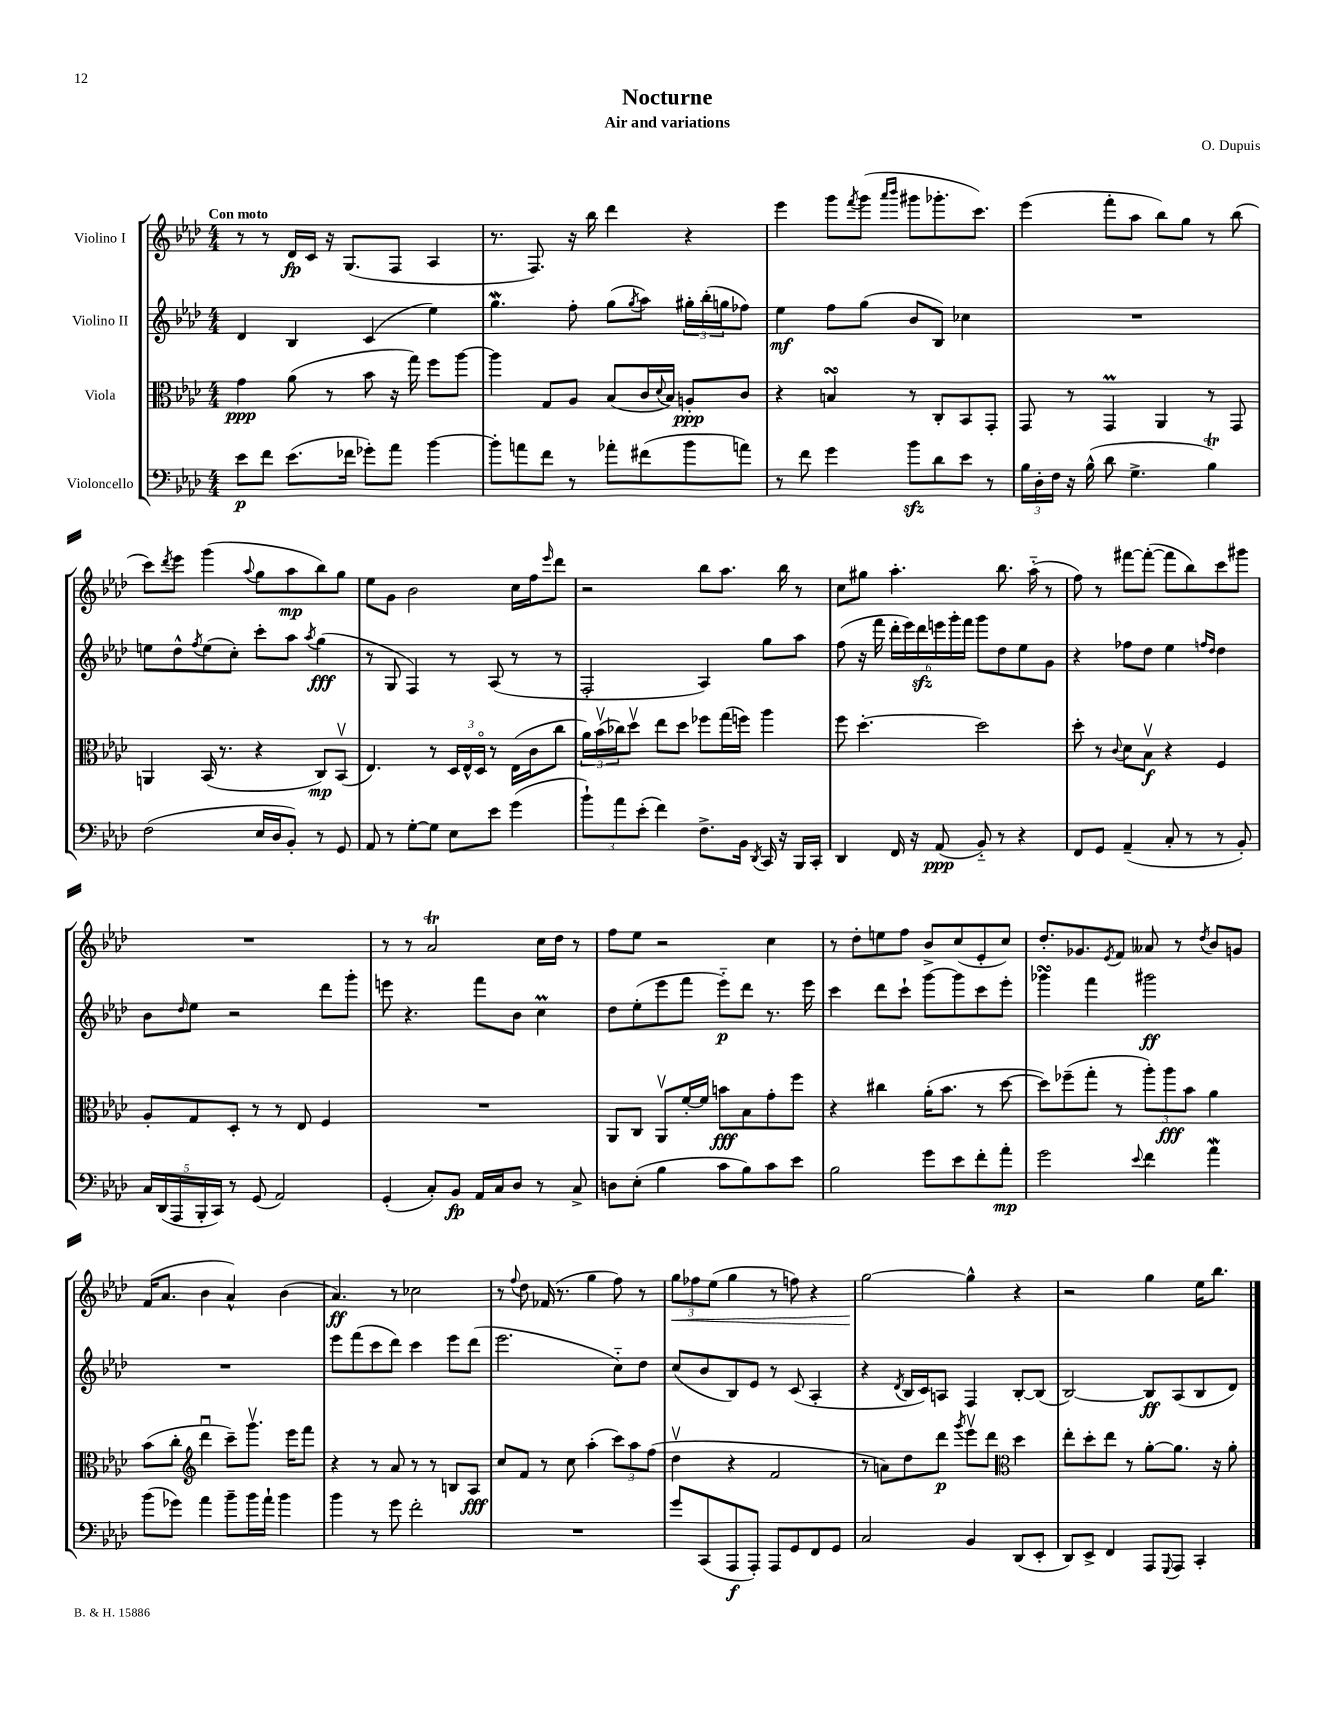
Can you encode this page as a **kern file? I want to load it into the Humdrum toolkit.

**kern	**kern	**kern	**kern
*staff4	*staff3	*staff2	*staff1
*clefF4	*clefC3	*clefG2	*clefG2
*k[b-e-a-d-]	*k[b-e-a-d-]	*k[b-e-a-d-]	*k[b-e-a-d-]
*M4/4	*M4/4	*M4/4	*M4/4
8e-\L	4g\	4d-/	8r
8f\J	.	.	8r
(8.e-\L	(8a-\	4B-/	16d-/LL
.	.	.	16c/JJ
.	8r	.	16r
16f-\Jk	.	.	(8.G/L
8g-'\L)	8b-\	(4c/	.
8a-\J	16r	.	8F/J
.	16gg\)	.	.
[4b-\	8ff\L	4ee-\)	4A-/
.	[8aa-\J	.	.
=	=	=	=
8b-'\]L	4aa-\]	4.gg\	8.r
8a\	.	.	.
.	.	.	8.F/)
8f\J	8G/L	.	.
8r	8A-/J	8ff'\	16r
.	.	.	16bb-\
8a-'\L	(8B-/L	(8gg\L	4ddd-\
.	.	8qgg/	.
(8f#\	16c/L	8aa-\J)	.
.	8qqd-/	.	.
.	16B-/JJ)	.	.
8b-\	8A'/L	24gg#'\LL	4r
.	.	(24bb-'\	.
.	.	24gg\J	.
8a\J)	8c/J	8ff-\J)	.
=	=	=	=
8r	4r	4ee-\	4eee-\
8f\	.	.	.
4g\	4B/	8ff\L	8ggg\L
.	.	.	8qfff/
.	.	(8gg\J	(8ggg\J
.	.	.	16qqaaa-/LL
.	.	.	16qqbbb-/JJ
8b-\L	8r	8b-/L	8ggg#\L
8d-\	8C'/L	8B-/J)	8.ggg-'\
8e-\J	8BB-/	4cc-\	.
.	.	.	8.ccc\J)
8r	8GG'/J	.	.
=	=	=	=
24B-\LL	8GG/	1r	(4eee-\
24D-'\	.	.	.
24F\JJ	.	.	.
16r	8r	.	.
(16B-^^\	.	.	.
8d-\	4GG/	.	8fff'\L
4.G^\	.	.	8aa-\J
.	4AA-/	.	8bb-\L)
.	.	.	8gg\J
4B-\)	8r	.	8r
.	8GG/	.	(8bb-\
=	=	=	=
(2F\	4AA/	8ee\L	8ccc\L)
.	.	.	8qddd-/
.	.	8dd-^^\	8eee-\J
.	.	8qff/	.
.	(16BB-/	(8ee\	(4ggg\
.	8.r	.	.
.	.	8cc'\J)	.
.	.	.	8qqaa-/
16E-/LL	4r	8ccc'\L	8gg\L
16D-/J	.	.	.
8BB-'/J)	.	8aa-\J	8aa-\
.	.	8qaa-/	.
8r	8C/L)	(4gg\	8bb-\)
8GG/	(8BB-v/J	.	8gg\J
=	=	=	=
8AA-/	4.E-/)	8r	8ee-\L
8r	.	8G/	8g\J
[8G'\L	.	4F/)	2b-\
8G\]J	8r	.	.
8E-\L	24D-/LL	8r	.
.	24E-^^/	.	.
.	24D-o/JJ	.	.
8e-\J	8r	(8A-/	.
(4g\	(16E-\LL	8r	16cc\LL
.	16c\J	.	16ff\J
.	.	.	16qqeee-/
.	8cc\J	8r	8ddd-\J
=	=	=	=
12b-`\L)	24a-\LL)	2F'/	2r
.	(24b-v\	.	.
12a-\	24cc-\J)	.	.
.	8dd-v\J	.	.
(12e-'\J	.	.	.
4f\)	8ee-\L	.	.
.	8dd-\J	.	.
8.F^\L	8ff-\L	4A-/)	8bb-\L
.	(16gg\L	.	8.aa-\J
16BB-\Jk	16ff\JJ)	.	.
8qDD-/	.	.	.
16CC/	4aa-\	8gg\L	.
16r	.	.	16bb-\
16BBB-/LL	.	8aa-\J	8r
16CC'/JJ	.	.	.
=	=	=	=
4DD-/	8ff\	(8ff\	8cc\L
.	[4.dd-'\	16r	8gg#\J
.	.	16fff\	.
16FF/	.	24ddd-'\LL	4.aa-'\
.	.	24eee-\)	.
16r	.	.	.
.	.	24ddd-\	.
(8AA-/	.	24eee\	.
.	.	24ggg'\	.
.	.	24fff\JJ	.
8BB-'~/)	2dd-\]	8ggg\L	.
8r	.	8dd-\	8.bb-\
4r	.	8ee-\	.
.	.	.	(16aa-'~\
.	.	8g\J	8r
=	=	=	=
8FF/L	8dd-'\	4r	8ff\)
8GG/J	8r	.	8r
.	8qqc/	.	.
(4AA-~/	8d-\L	8ff-\L	[8fff#\L
.	8B-v\J	8dd-\J	(8fff#'\_J
8C'/	4r	4ee-\	8fff#\]L
8r	.	.	8bb-\)
.	.	16qqff/LL	.
.	.	16qqdd-/JJ	.
8r	4F/	4dd-\	8ccc\
8BB-'/)	.	.	8ggg#\J
=	=	=	=
20C/LL	8A-'/L	8b-\L	1r
(20DD-/	.	.	.
20AAA-/	.	.	.
.	.	16qqdd-/	.
.	8G/	8ee-\J	.
20BBB-'/	.	.	.
20CC/JJ)	.	.	.
8r	8D-'/J	2r	.
(8GG/	8r	.	.
2AA-/)	8r	.	.
.	8E-/	.	.
.	4F/	8ddd-\L	.
.	.	8ggg'\J	.
=	=	=	=
(4GG'/	1r	8eee\	8r
.	.	4.r	8r
8C'/L)	.	.	2a-/
8BB-/J	.	.	.
16AA-/LL	.	8fff\L	.
16C/J	.	.	.
8D-/J	.	8b-\J	.
8r	.	4cc\	16cc\LL
.	.	.	16dd-\JJ
8C^/	.	.	8r
=	=	=	=
8D\L	8AA-/L	8dd-\L	8ff\L
(8E-'\J	8C/J	(8ee-'\	8ee-\J
4B-\	8AA-v/L	8eee-\	2r
.	[16f'/L	8fff\J	.
.	16f/]JJ	.	.
8c\L	8b\L	8eee-'~\L)	.
8B-\)	8B-\	8ddd-\J	.
8c\	8g'\	8.r	4cc\
8e-\J	8ff\J	.	.
.	.	16eee-\	.
=	=	=	=
2B-\	4r	4ccc\	8r
.	.	.	8dd-'\L
.	4cc#\	8ddd-\L	8ee\
.	.	8ccc`\J	8ff\J
8g\L	(16a-'\LK	[8ggg\L	8b-^/L
.	8.b-\J	.	.
8e-\	.	8ggg\]	(8cc/
8f'\	8r	8ccc\	8e-'/
8a-'\J	[8dd-\	8eee-'\J	8cc/J)
=	=	=	=
2g\	8dd-\]L)	4ggg-\	8.dd-'/L
.	(8ff-~\	.	.
.	.	.	8.g-/
.	8gg'\J	4fff\	.
.	.	.	8qe-/
.	8r	.	8f/J
8qqe-/	.	.	.
4f\	12aa-'\L)	2ggg#\	8a--/
.	12aa-\	.	.
.	.	.	8r
.	12b-\J	.	.
.	.	.	8qdd-/
4a-\	4a-\	.	8b-/L
.	.	.	8g/J
=	=	=	=
(8b-\L	(8b-\L	1r	(16f/LK
.	.	.	8.a-/J
8g-\J)	8cc'\J	.	.
*	*clefG2	*	*
4a-\	4ddd-u\	.	4b-\
8b-~\L	8ccc~\L)	.	4a-^^/)
16b-\L	8.gggv\J	.	.
16a-`\JJ	.	.	.
4b-\	.	.	(4b-\
.	16eee-\LK	.	.
.	8fff\J	.	.
=	=	=	=
4b-\	4r	8eee-\L	4.a-/)
.	.	(8fff\	.
8r	8r	8ccc\	.
8g\	8a-/	8ddd-\J)	8r
2f'\	8r	4ccc\	2cc-\
.	8r	.	.
.	8B/L	8eee-\L	.
.	8A-/J	(8ddd-\J	.
=	=	=	=
1r	8cc/L	2.eee-\	8r
.	.	.	8qqff/
.	8f/J	.	8dd-\
.	8r	.	(16f-/
.	.	.	8.r
.	8cc\	.	.
.	(4aa-'\	.	4gg\
.	12ccc\L)	8cc'~\L)	8ff\)
.	12aa-\	.	.
.	.	8dd-\J	8r
.	(12ff\J	.	.
=	=	=	=
8g/L	4dd-v\	(8cc/L	12gg\L
.	.	.	12ff-\
(8CC/	.	8b-/	.
.	.	.	(12ee-\J
8AAA-/	4r	8B-/)	4gg\
8AAA-'/J)	.	8e-/J	.
8AAA-/L	2f/	8r	8r
8GG/	.	(8c/	8ff\)
8FF/	.	4A-'/	4r
8GG/J	.	.	.
=	=	=	=
2C/	8r	4r	[2gg\
.	8a\L)	.	.
.	.	8qd-/	.
.	8dd-\	16B-/LL	.
.	.	16c/J)	.
.	8ddd-\J	8A/J	.
.	8qggg/	.	.
4BB-/	8eee-v\L	4F/	4gg^^\]
.	8ddd-\J	.	.
*	*clefC3	*	*
(8DD-/L	4dd-\	[8B-'/L	4r
8EE-'/J	.	(8B-/]J	.
=	=	=	=
8DD-/L)	8ee-'\L	[2B-/)	2r
8EE-^/J	8dd-'\	.	.
4FF/	8ee-\J	.	.
.	8r	.	.
8AAA-/L	[8a-'\L	8B-/]L	4gg\
8qqGGG/	.	.	.
8AAA-/J	8.a-\]J	(8A-/	.
4CC'/	.	8B-/	16ee-\LK
.	16r	.	8.bb-\J
.	8a-'\	8d-/J)	.
==	==	==	==
*-	*-	*-	*-
